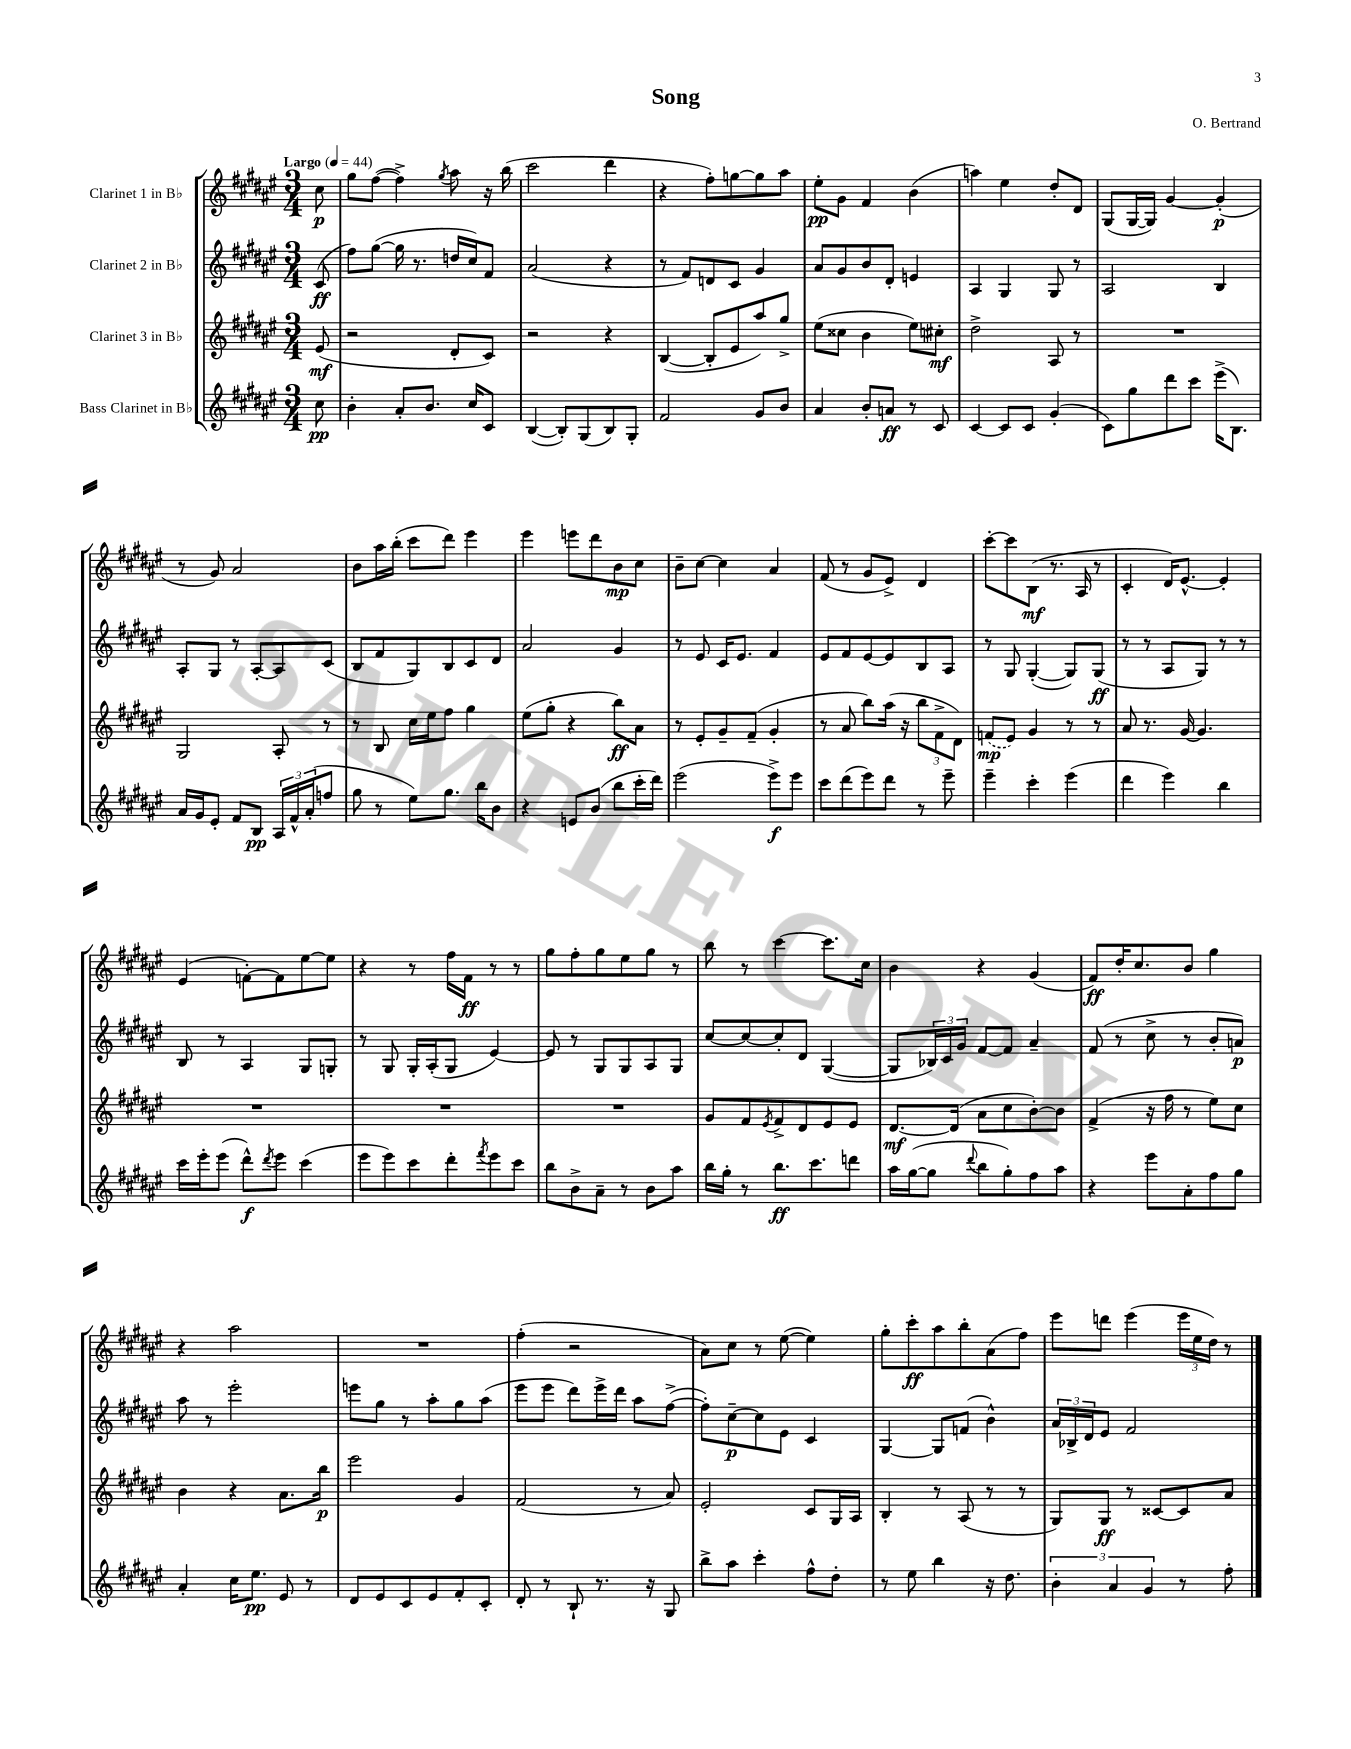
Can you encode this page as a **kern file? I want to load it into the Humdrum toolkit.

**kern	**dynam	**kern	**dynam	**kern	**dynam	**kern	**dynam
*part4	*part4	*part3	*part3	*part2	*part2	*part1	*part1
*staff4	*staff4	*staff3	*staff3	*staff2	*staff2	*staff1	*staff1
*I"Bass Clarinet in B♭	*	*I"Clarinet 3 in B♭	*	*I"Clarinet 2 in B♭	*	*I"Clarinet 1 in B♭	*
*clefG2	*	*clefG2	*	*clefG2	*	*clefG2	*
*k[f#c#g#d#a#e#]	*	*k[f#c#g#d#a#e#]	*	*k[f#c#g#d#a#e#]	*	*k[f#c#g#d#a#e#]	*
*M3/4	*	*M3/4	*	*M3/4	*	*M3/4	*
*MM44	*	*MM44	*	*MM44	*	*MM44	*
=	=	=	=	=	=	=	=
!	!	!	!	!	!	!LO:TX:a:B:t=Largo	!
8cc#\	pp	(8e#/	mf	(8c#/	ff	8cc#\	p
=1	=1	=1	=1	=1	=1	=1	=1
4b'\	.	2r	.	8ff#\L)	.	8gg#\L	.
.	.	.	.	([8gg#\J	.	([8ff#\J	.
8a#'/L	.	.	.	16gg#\]	.	4ff#^\])	.
.	.	.	.	8.r	.	.	.
8.b/J	.	.	.	.	.	.	.
.	.	.	.	.	.	8qgg#/	.
.	.	8d#'/L	.	16ddn/LL	.	8aa#\	.
16cc#/KL	.	.	.	16cc#/J)	.	.	.
8c#/J	.	8c#/J)	.	8f#/J	.	16r	.
.	.	.	.	.	.	(16bb\	.
=2	=2	=2	=2	=2	=2	=2	=2
([4B/	.	2r	.	(2a#/	.	2ccc#\	.
8B'/L])	.	.	.	.	.	.	.
(8G#/	.	.	.	.	.	.	.
8B/)	.	4r	.	4r	.	4ddd#\	.
8G#'/J	.	.	.	.	.	.	.
=3	=3	=3	=3	=3	=3	=3	=3
2f#/	.	([4B/	.	8r	.	4r	.
.	.	.	.	8f#/L)	.	.	.
.	.	8B'/L]	.	8dn/	.	8ff#'\L)	.
.	.	8e#/	.	8c#/J	.	[8ggn\	.
8g#/L	.	8aa#/)	.	4g#/	.	8gg\]	.
8b/J	.	8gg#^/J	.	.	.	8aa#\J	.
=4	=4	=4	=4	=4	=4	=4	=4
4a#/	.	(8ee#\L	.	8a#/L	.	8ee#'\L	pp
.	.	8cc##X\J	.	8g#/	.	8g#\J	.
8b'/L	.	4b\	.	8b/	.	4f#/	.
8an/J	ff	.	.	8d#'/J	.	.	.
8r	.	8ee#\L)	.	4en/	.	(4b\	.
8c#/	.	8cc#X'\J	mf	.	.	.	.
=5	=5	=5	=5	=5	=5	=5	=5
[4c#/	.	2dd#^\	.	4A#/	.	4aan\)	.
8c#/L]	.	.	.	4G#/	.	4ee#\	.
8c#/J	.	.	.	.	.	.	.
(4g#'/	.	8A#/	.	8G#/	.	8dd#'/L	.
.	.	8r	.	8r	.	8d#/J	.
=6	=6	=6	=6	=6	=6	=6	=6
8c#\L)	.	2.r	.	2A#/	.	(8G#/L	.
8gg#\	.	.	.	.	.	[16G#/L	.
.	.	.	.	.	.	16G#/JJ])	.
8ddd#\	.	.	.	.	.	[4g#/	.
8ccc#\J	.	.	.	.	.	.	.
(16eee#^\KL	.	.	.	4B/	.	(4g#'/]	p
8.B\J)	.	.	.	.	.	.	.
!!LO:LB:g=z
=7	=7	=7	=7	=7	=7	=7	=7
16a#/LL	.	2G#/	.	8A#'/L	.	8r	.
16g#/J	.	.	.	.	.	.	.
8e#'/J	.	.	.	8G#/J	.	8g#/)	.
8f#/L	.	.	.	8r	.	2a#/	.
8B/J	pp	.	.	[8A#'/L	.	.	.
24A#/LL	.	8A#'/	.	8A#/]	.	.	.
24f#^^/	.	.	.	.	.	.	.
(24a#'/J	.	.	.	.	.	.	.
8ffn/J	.	8r	.	(8c#/J	.	.	.
=8	=8	=8	=8	=8	=8	=8	=8
8gg#\	.	8r	.	8B/L	.	8b\L	.
8r	.	8B/	.	8f#/	.	16aa#\L	.
.	.	.	.	.	.	(16bb'\JJ	.
8ee#\L)	.	16cc#\LL	.	8G#/)	.	8ccc#\L	.
.	.	16ee#\J	.	.	.	.	.
8.gg#\J	.	8ff#\J	.	8B/	.	8ddd#\J)	.
.	.	4gg#\	.	8c#/	.	4eee#\	.
16bb\KL	.	.	.	.	.	.	.
8b\J	.	.	.	8d#/J	.	.	.
=9	=9	=9	=9	=9	=9	=9	=9
4r	.	(8ee#\L	.	2a#/	.	4eee#\	.
.	.	8gg#'\J	.	.	.	.	.
8en/L	.	4r	.	.	.	8eeen\L	.
(8b/J	.	.	.	.	.	8ddd#\	.
8bb\L	.	8bb\L)	ff	4g#/	.	8b\	mp
16ccc#'\L	.	8a#\J	.	.	.	8cc#\J	.
16ddd#\JJ)	.	.	.	.	.	.	.
=10	=10	=10	=10	=10	=10	=10	=10
(2eee#\	.	8r	.	8r	.	8b~\L	.
.	.	8e#'/L	.	8e#/	.	[8cc#\J	.
.	.	8g#~/	.	16c#/KL	.	4cc#\]	.
.	.	.	.	8.e#/J	.	.	.
.	.	(8f#~/J	.	.	.	.	.
8eee#^\L)	f	4g#'/	.	4f#/	.	4a#/	.
8eee#\J	.	.	.	.	.	.	.
=11	=11	=11	=11	=11	=11	=11	=11
8ccc#\L	.	8r	.	8e#/L	.	(8f#/	.
(8ddd#\	.	8a#/	.	8f#/	.	8r	.
8eee#\)	.	8bb\L)	.	[8e#/	.	8g#/L	.
8ddd#\J	.	(16aa#\Jk	.	8e#/]	.	8e#^/J)	.
.	.	16r	.	.	.	.	.
8r	.	12bb\L	.	8B/	.	4d#/	.
.	.	12f#^\	.	.	.	.	.
8eee#~\	.	.	.	8A#/J	.	.	.
.	.	12d#\J)	.	.	.	.	.
=12	=12	=12	=12	=12	=12	=12	=12
4eee#~\	.	(8fn/L	mp	8r	.	[8ccc#'\L	.
.	.	8e#/J)	.	8G#/	.	8ccc#\]	.
4ccc#'\	.	4g#/	.	([4G#'/	.	(8B\J	mf
.	.	.	.	.	.	8.r	.
(4eee#\	.	8r	.	8G#/L])	.	.	.
.	.	.	.	.	.	16A#/	.
.	.	8r	.	(8G#/J	ff	8r	.
=13	=13	=13	=13	=13	=13	=13	=13
4ddd#\	.	8a#/	.	8r	.	4c#'/	.
.	.	8.r	.	8r	.	.	.
4eee#\)	.	.	.	8A#/L	.	16d#/KL)	.
.	.	[16g#/	.	.	.	[8.e#^^/J	.
.	.	4.g#/]	.	8G#/J)	.	.	.
4bb\	.	.	.	8r	.	4e#'/]	.
.	.	.	.	8r	.	.	.
!!LO:LB:g=z
=14	=14	=14	=14	=14	=14	=14	=14
16ccc#\LL	.	2.r	.	8B/	.	(4e#/	.
16eee#'\J	.	.	.	.	.	.	.
(8eee#\J	.	.	.	8r	.	.	.
8ddd#^^\L)	f	.	.	4A#/	.	[8fn'\L)	.
8qddd#/	.	.	.	.	.	.	.
8eee#\J	.	.	.	.	.	8f\]	.
(4ccc#\	.	.	.	8G#/L	.	[8ee#\	.
.	.	.	.	8Gn'/J	.	8ee#\J]	.
=15	=15	=15	=15	=15	=15	=15	=15
8eee#\L	.	2.r	.	8r	.	4r	.
8eee#\)	.	.	.	8G#/	.	.	.
8ccc#\	.	.	.	16G#'/LL	.	8r	.
.	.	.	.	(16A#'/J	.	.	.
8ddd#'\	.	.	.	8G#/J	.	16ff#\LL	.
.	.	.	.	.	.	16f#\JJ	ff
8qfff#/	.	.	.	.	.	.	.
8eee#\	.	.	.	[4e#/)	.	8r	.
8ccc#\J	.	.	.	.	.	8r	.
=16	=16	=16	=16	=16	=16	=16	=16
8bb\L	.	2.r	.	8e#/]	.	8gg#\L	.
8b^\	.	.	.	8r	.	8ff#'\	.
8a#~\J	.	.	.	8G#/L	.	8gg#\	.
8r	.	.	.	8G#/	.	8ee#\	.
8b\L	.	.	.	8A#/	.	8gg#\J	.
8aa#\J	.	.	.	8G#/J	.	8r	.
=17	=17	=17	=17	=17	=17	=17	=17
16bb\LL	.	8g#/L	.	[8cc#/L	.	8bb\	.
16gg#'\JJ	.	.	.	.	.	.	.
8r	.	8f#/	.	8cc#/_	.	8r	.
.	.	8qe#/	.	.	.	.	.
8.bb\L	ff	8f#^/	.	8cc#'/]	.	[4ccc#\	.
.	.	8d#/	.	8d#/J	.	.	.
8.ccc#\	.	.	.	.	.	.	.
.	.	8e#/	.	([4G#/	.	8.ccc#\L]	.
8dddn\J	.	8e#/J	.	.	.	.	.
.	.	.	.	.	.	16cc#\Jk	.
=18	=18	=18	=18	=18	=18	=18	=18
16aa#\LL	.	[8.d#/L	mf	8G#/L]	.	4b\	.
([16gg#\J	.	.	.	.	.	.	.
8gg#\J]	.	.	.	24B-X/L)	.	.	.
.	.	.	.	24c#/	.	.	.
.	.	(16d#/Jk]	.	.	.	.	.
.	.	.	.	24g#/JJ	.	.	.
8qqddd#/	.	.	.	.	.	.	.
8bb\L	.	8a#\L	.	[8f#/L	.	4r	.
8gg#'\)	.	8cc#\	.	8f#/J]	.	.	.
8ff#\	.	[8b'\)	.	4a#~/	.	(4g#/	.
8aa#\J	.	8b\J]	.	.	.	.	.
=19	=19	=19	=19	=19	=19	=19	=19
4r	.	(4f#^/	.	(8f#/	.	8f#/L)	ff
.	.	.	.	8r	.	16dd#'/K	.
.	.	.	.	.	.	8.cc#/	.
8eee#\L	.	16r	.	8cc#^\	.	.	.
.	.	16ff#\	.	.	.	.	.
8a#'\	.	8r	.	8r	.	8b/J	.
8ff#\	.	8ee#\L)	.	8b'/L	.	4gg#\	.
8gg#\J	.	8cc#\J	.	8an/J)	p	.	.
!!LO:LB:g=z
=20	=20	=20	=20	=20	=20	=20	=20
4a#'/	.	4b\	.	8aa#\	.	4r	.
.	.	.	.	8r	.	.	.
16cc#\KL	.	4r	.	2eee#'\	.	2aa#\	.
8.ee#\J	pp	.	.	.	.	.	.
8e#/	.	8.a#\L	.	.	.	.	.
8r	.	.	.	.	.	.	.
.	.	16bb\Jk	p	.	.	.	.
=21	=21	=21	=21	=21	=21	=21	=21
8d#/L	.	2eee#\	.	8eeen\L	.	2.r	.
8e#/	.	.	.	8gg#\J	.	.	.
8c#/	.	.	.	8r	.	.	.
8e#/	.	.	.	8aa#'\L	.	.	.
8f#'/	.	4g#/	.	8gg#\	.	.	.
8c#'/J	.	.	.	(8aa#\J	.	.	.
=22	=22	=22	=22	=22	=22	=22	=22
8d#'/	.	(2f#/	.	8eee#\L	.	(4ff#'\	.
8r	.	.	.	8eee#\J	.	.	.
8B`/	.	.	.	8ddd#\L)	.	2r	.
8.r	.	.	.	16eee#^\L	.	.	.
.	.	.	.	16ddd#\JJ	.	.	.
.	.	8r	.	8aa#\L	.	.	.
16r	.	.	.	.	.	.	.
8G#/	.	8a#/)	.	([8ff#^\J	.	.	.
=23	=23	=23	=23	=23	=23	=23	=23
8bb^\L	.	2e#'/	.	8ff#'\L])	.	8a#\L)	.
8aa#\J	.	.	.	[8cc#~\	p	8cc#\J	.
4ccc#'\	.	.	.	8cc#\]	.	8r	.
.	.	.	.	8e#\J	.	([8ee#\	.
8ff#^^\L	.	8c#/L	.	4c#/	.	4ee#\])	.
8dd#'\J	.	16G#/L	.	.	.	.	.
.	.	16A#/JJ	.	.	.	.	.
=24	=24	=24	=24	=24	=24	=24	=24
8r	.	4B'/	.	[4G#/	.	8gg#'\L	.
8ee#\	.	.	.	.	.	8ccc#'\	ff
4bb\	.	8r	.	8G#/L]	.	8aa#\	.
.	.	(8A#/	.	(8fn/J	.	8bb'\	.
16r	.	8r	.	4b^^\)	.	(8a#\	.
8.dd#\	.	.	.	.	.	.	.
.	.	8r	.	.	.	8ff#\J)	.
=25	=25	=25	=25	=25	=25	=25	=25
6b'\	.	8G#/L)	.	24a#/LL	.	8eee#\L	.
.	.	.	.	24B-X^/	.	.	.
.	.	.	.	24d#/J	.	.	.
.	.	8G#/J	ff	8e#/J	.	8dddn\J	.
6a#/	.	.	.	.	.	.	.
.	.	8r	.	2f#/	.	(4eee#\	.
6g#/	.	.	.	.	.	.	.
.	.	[8c##X/L	.	.	.	.	.
8r	.	8c##/]	.	.	.	24eee#\LL	.
.	.	.	.	.	.	24ee#\	.
.	.	.	.	.	.	24dd#\JJ)	.
8ff#'\	.	8a#/J	.	.	.	8r	.
==	==	==	==	==	==	==	==
*-	*-	*-	*-	*-	*-	*-	*-
